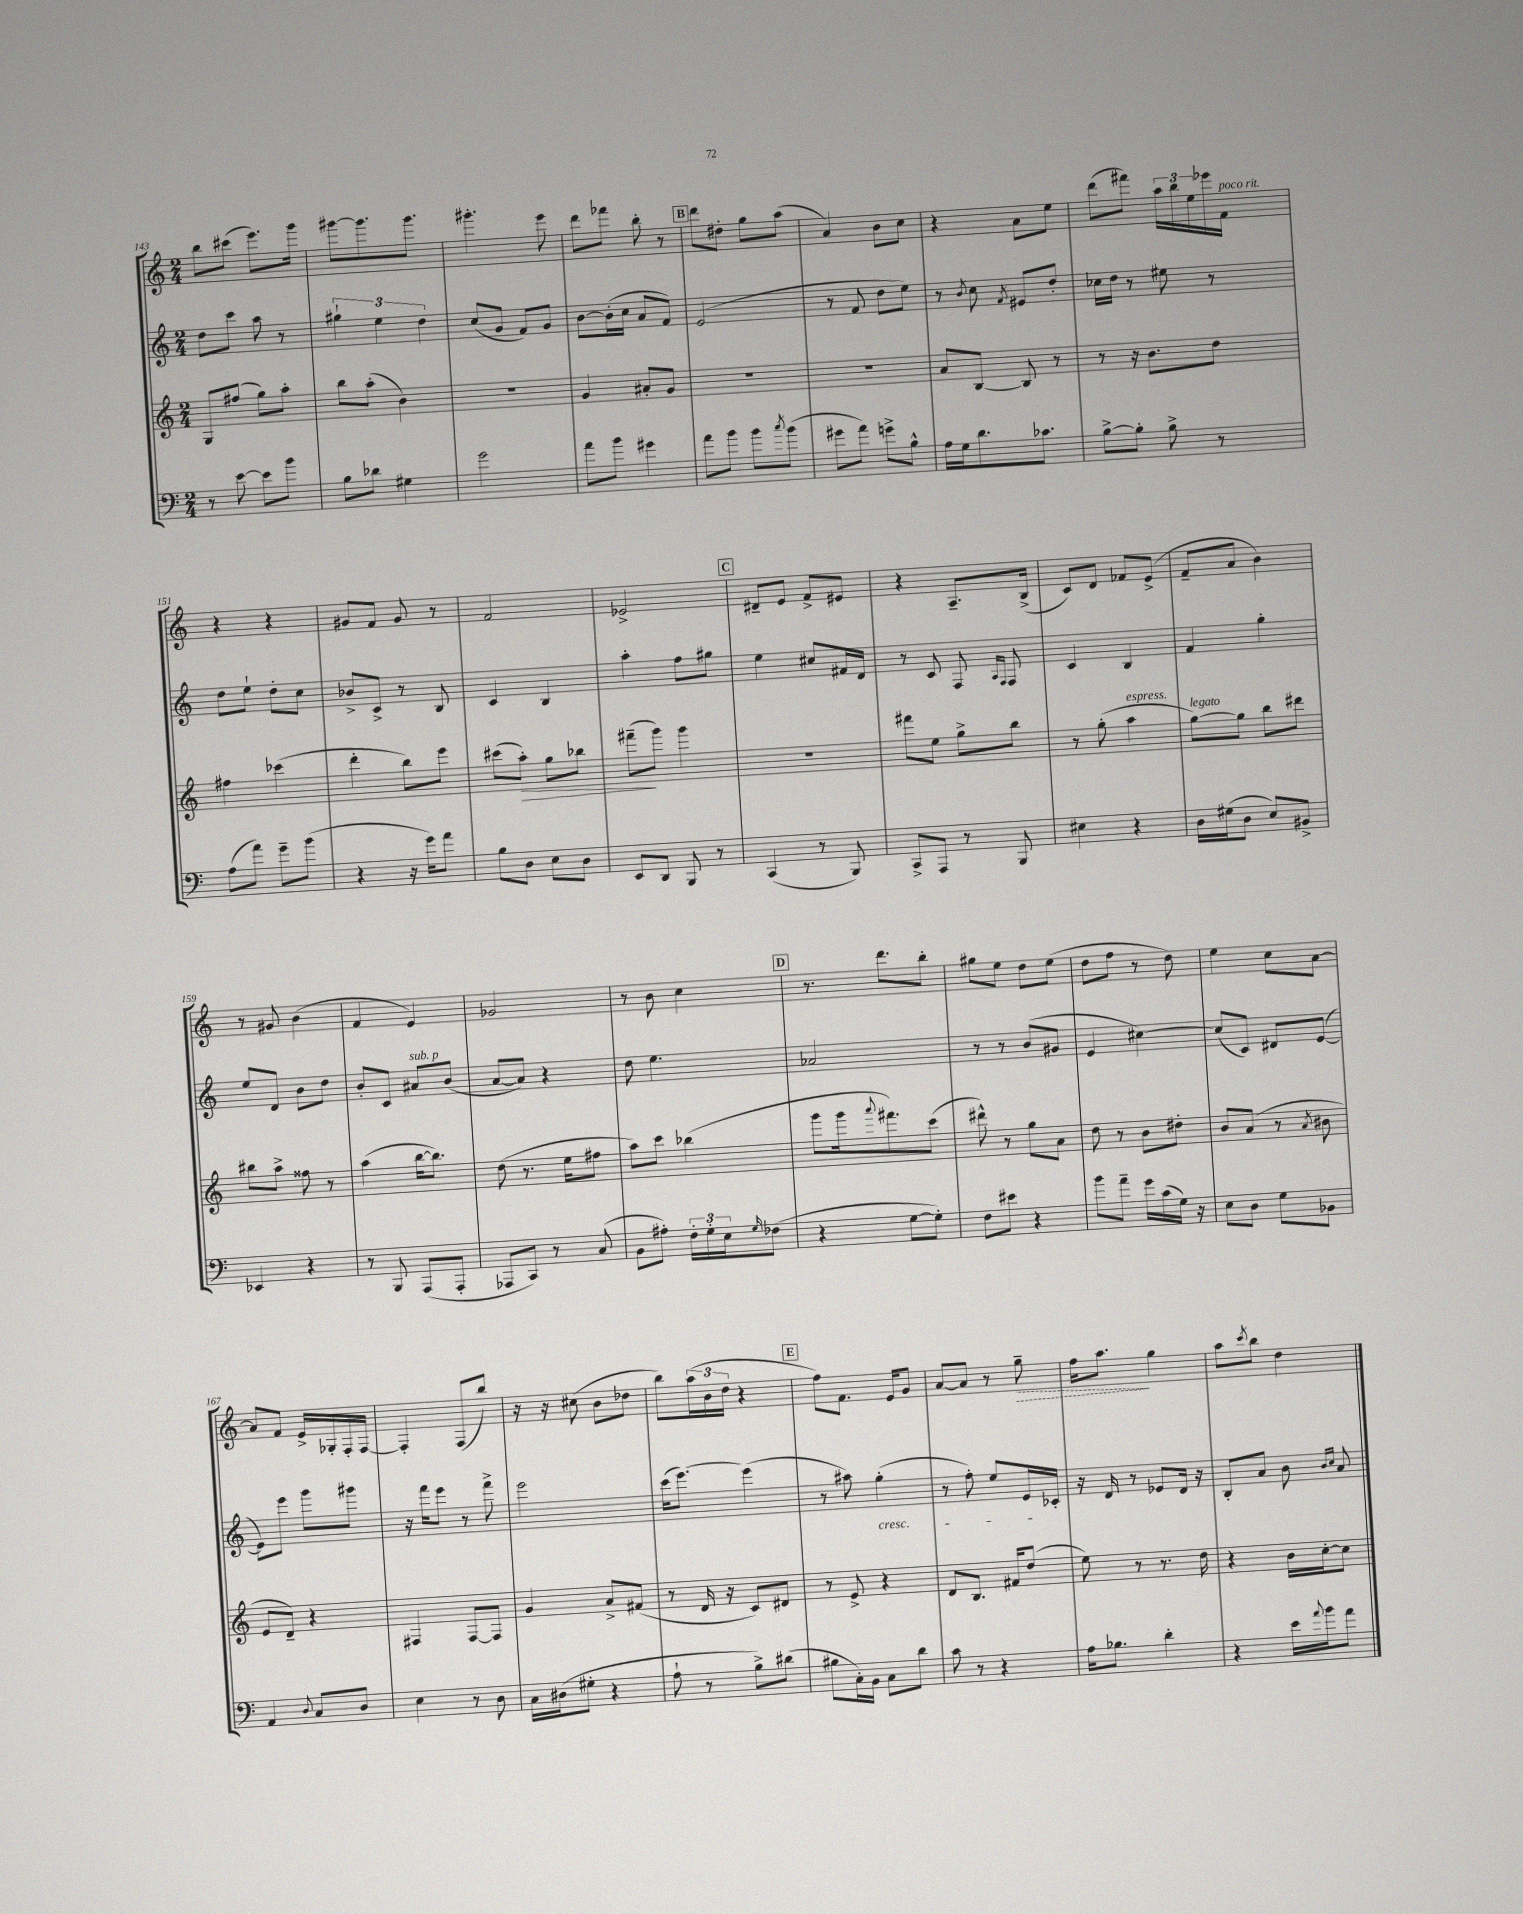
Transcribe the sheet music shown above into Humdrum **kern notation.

**kern	**kern	**kern	**kern
*staff4	*staff3	*staff2	*staff1
*clefF4	*clefG2	*clefG2	*clefG2
*k[]	*k[]	*k[]	*k[]
*M2/4	*M2/4	*M2/4	*M2/4
8r	8G/L	8dd\L	8bb\L
[8e\	(8ff#/J	8ccc\J	(8ccc#\J
8e\]L	8gg\L)	8aa\	8.eee\L)
8b\J	8aa'\J	8r	.
.	.	.	16ggg\Jk
=	=	=	=
8B\L	8bb\L	6gg#`\	[8ggg#\L
8d-\J	(8aa'\J	.	8.ggg#\]
.	.	6ee\	.
4G#\	4b\)	.	.
.	.	.	8.ggg#\J
.	.	6dd\	.
=	=	=	=
2g\	2r	(8cc/L	4.ggg#'\
.	.	8g/J	.
.	.	8f/L)	.
.	.	8g/J	8eee\
=	=	=	=
8a\L	4g/	[8b\L	8ddd\L
8b\J	.	(16b'\]L	8fff-\J
.	.	16cc\JJ	.
4g#\	8a#'/L	8a/L	8bb'\
.	8g/J	8f/J)	8r
=	=	=	=
8a\L	2r	(2e/	8ddd\L
8b\J	.	.	8dd#'\J
8b\L	.	.	8gg\L
8qcc/	.	.	.
(8b\J	.	.	(8aa\J
=	=	=	=
8g#\L	2r	8r	4a/)
8a\J)	.	8f/	.
8g^\L	.	8dd\L	8b\L
8B^^\J	.	8ee\J)	8cc\J
=	=	=	=
16A\LL	8a/L	8r	4r
16G\J	.	.	.
.	.	8qb/	.
8.d\	[8B/J	8cc\	.
.	.	8qf/	.
.	8B/]	8e#/L	8a\L
8.c-\J	.	.	.
.	8r	8dd'/J	8ee\J
=	=	=	=
[8B^\L	8r	16cc-\LL	(8ddd\L
.	.	16dd\JJ	.
8B'\]J	16r	8r	8fff#\J)
.	8.b\L	.	.
8B^\	.	8ee#\	24aa\LL
.	.	.	24bb\
.	.	.	24ee\
8r	8dd\J	8r	16eee-\
.	.	.	16f\JJ
=	=	=	=
(8A\L	4ff#\	8dd\L	4r
8a\J)	.	8ee`\J	.
8g~\L	(4ccc-\	8dd'\L	4r
(8b\J	.	8cc\J	.
=	=	=	=
4r	4ddd'\	8b-^/L	8g#/L
.	.	8c^/J	8f/J
16r	8bb\L)	8r	8g#/
16g\LK)	.	.	.
8a\J	8eee\J	8B/	8r
=	=	=	=
8B\L	(8ccc#\L	4c/	2f/
8D\J	8aa'\J)	.	.
8E\L	8gg\L	4B/	.
8D\J	8bb-\J	.	.
=	=	=	=
8EE/L	(8fff#~\L	4aa'\	2e-^/
8DD/J	8ggg\J)	.	.
8BBB/	4ggg\	8ff\L	.
8r	.	8gg#\J	.
=	=	=	=
(4CC/	2r	4ee\	8d#~/L
.	.	.	8e/J
8r	.	8cc#/L	8f^/L
8BBB/)	.	16f#/L	8e#/J
.	.	16d/JJ	.
=	=	=	=
8CC^/L	8fff#\L	8r	4r
8AAA/J	8ee\J	8c/	.
8r	8gg^\L	8F/	8.A~/L
.	.	16qqA/LL	.
.	.	16qqF/JJ	.
8BBB/	8bb\J	8F/	.
.	.	.	(16B^/Jk
=	=	=	=
4E#\	8r	4c/	8c/L)
.	(8gg'\	.	8d/J
4r	4aa\	4B/	8f-/L
.	.	.	(8e^/J
=	=	=	=
16D\LL	[8gg\L)	4f/	8f~/L
(16G#\J	.	.	.
8D\J	8gg\]J	.	8a/J
8E/L)	8bb\L	4gg'\	4b\)
8BB#^/J	8ddd#\J	.	.
=	=	=	=
4EE-/	8bb#\L	8ee/L	8r
.	8aa^\J	8d/J	8g#/
4r	8ff##\	8b\L	(4b\
.	8r	8dd\J	.
=	=	=	=
8r	(4aa\	8b'/L	4f/
8BBB/	.	8c/J	.
(8AAA/L	[16bb\LK	8a#/L	4e/)
.	8.bb\]J)	.	.
8AAA'/J	.	(8b/J	.
=	=	=	=
8AAA-/L	(8dd\	[8a/L	2g-/
8CC/J)	8.r	8a/]J)	.
8r	.	4r	.
.	16ee\LK	.	.
(8C/	8ff#\J	.	.
=	=	=	=
8BB\L	8aa\L)	8dd\	8r
8A#'\J)	8ccc\J	4.ee\	8b\
24F'\LL	(4bb-\	.	4cc\
24G'\	.	.	.
24E\J	.	.	.
16qqG/	.	.	.
(8F-\J	.	.	.
=	=	=	=
4r	8ggg\L	2a-/	8.r
.	16ggg\k	.	.
.	8qqaaa/	.	.
.	8.fff#\)	.	8.ddd\L
[8G\L	.	.	.
8G'\]J)	(8ccc\J	.	8bb'\J
=	=	=	=
8F\L	8ddd#^^\)	8r	8gg#\L
8e#\J	8r	8r	8ee\J
4r	8gg\L	(8b/L	8dd\L
.	8a\J	8g#/J	(8ee\J
=	=	=	=
8b\L	8dd\	4e/	8dd\L
8a~\J	8r	.	8ff\J
16g\LL	8b\L	[4cc#\)	8r
(16c\	.	.	.
16G\JJ)	8dd#'\J	.	8dd\)
16r	.	.	.
=	=	=	=
8E\L	8b/L	(8cc#/]L	4ee\
8D\J	(8a/J	8c/J)	.
8G\L	8r	8d#/L	8cc\L
.	8qa/	.	.
8BB-\J	8b#\	([8e/J	[8a\J
=	=	=	=
4AA/	8e/L	8e\]L)	8a/]L
.	8d~/J)	8eee\J	8f/J
8qqD/	.	.	.
8C/L	4r	8ggg\L	16e^/LL
.	.	.	16G-'/
8D/J	.	8ggg#\J	16F'/
.	.	.	[16F/JJ
=	=	=	=
4E\	4F#/	16r	4F'/]
.	.	16fff\LK	.
.	.	8eee\J	.
8r	[8F#/L	8r	(8F/L
8D\	8F#/]J	8fff^\	8bb/J)
=	=	=	=
16C\LL	4g/	2eee\	16r
(16D#\J	.	.	16r
8G#'\J	.	.	(8cc#\
4r	8a^/L	.	8b\L
.	(8f#/J	.	8dd-\J
=	=	=	=
8A`\	8r	(16ccc\LK	8bb\L)
.	.	[8.eee\J)	.
8r	16d/	.	(24aa\L
.	.	.	24b\
.	16r	.	.
.	.	.	24dd\JJ
8B^\L)	8c/L)	(4eee\]	4r
(8d#\J	8d#/J	.	.
=	=	=	=
8B#\L	8r	8r	8ff\L)
16C'\L)	8e^/	8aa#\)	8.f\J
16BB\JJ	.	.	.
8C\L	4r	(4gg'\	.
.	.	.	16e/LK
8d\J	.	.	8g/J
=	=	=	=
8c\	8d/L	8r	[8a/L
8r	8.B/J	8ff'\)	8a/]J
4r	.	8ee/L	8r
.	16f#/LK	.	.
.	(8dd/J	16e/L	8gg~\
.	.	16c-'/JJ	.
=	=	=	=
16A\LK	8ee\)	16r	16ff\LK
8.B-\J	.	16d/	8.aa\J
.	8r	8r	.
4d'\	8.r	8e-/L	4gg\
.	.	16d/Jk	.
.	16dd\	16r	.
=	=	=	=
4r	4r	8B'/L	8aa\L
.	.	.	8qccc/
.	.	8a/J	8bb\J
16e\LL	16b\LL	8b\	4dd\
8qqa/	.	.	.
16b\J	[16cc'\J	.	.
.	.	16qqb/LL	.
.	.	16qqcc/JJ	.
8a\J	8cc\]J	8a/	.
==	==	==	==
*-	*-	*-	*-
